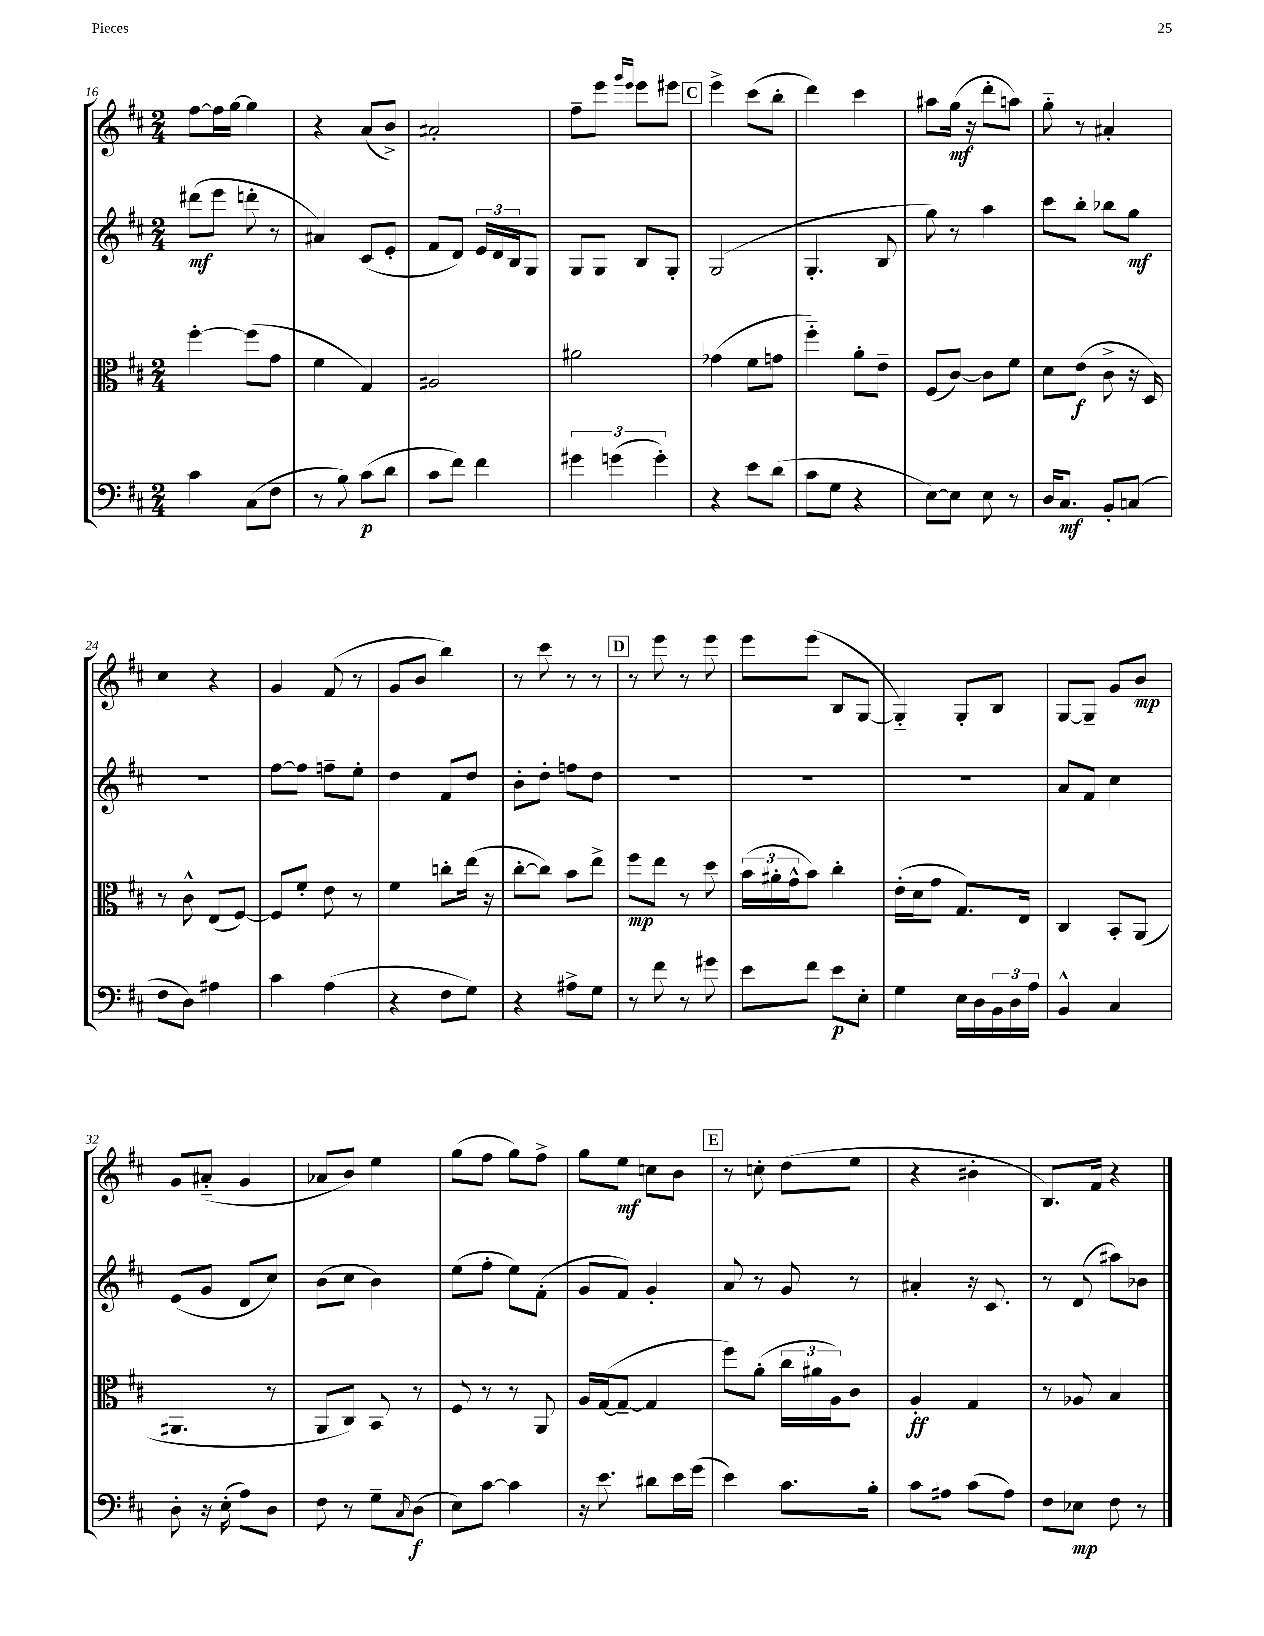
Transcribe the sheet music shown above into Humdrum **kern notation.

**kern	**kern	**kern	**kern
*staff4	*staff3	*staff2	*staff1
*clefF4	*clefC3	*clefG2	*clefG2
*k[f#c#]	*k[f#c#]	*k[f#c#]	*k[f#c#]
*M2/4	*M2/4	*M2/4	*M2/4
4c#	[4ff#'	(8ddd#	[8ff#
.	.	8eee	16ff#]
.	.	.	[16gg
(8C#	(8ff#]	8ddd'	4gg]
8F#	8g	8r	.
=	=	=	=
8r	4f#	4a#)	4r
8B)	.	.	.
(8c#	4G)	(8c#	(8a
8d	.	8e'	8b^)
=	=	=	=
8c#	2A#	8f#	2a#'
8f#)	.	8d)	.
4f#	.	24e	.
.	.	24d	.
.	.	24B	.
.	.	8G	.
=	=	=	=
6g#	2a#	8G	8ff#~
.	.	8G	8eee
(6g	.	.	.
.	.	.	16qqggg
.	.	.	16qqeee
.	.	8B	8eee
6g')	.	.	.
.	.	8G'	8eee#
=	=	=	=
4r	(4g-	(2G	4eee^
8e	8f#	.	(8ccc#
(8d	8g	.	8bb'
=	=	=	=
8c#	4ff#'~)	4.G'	4ddd)
8G	.	.	.
4r	8a'	.	4ccc#
.	8e~	8B	.
=	=	=	=
[8E)	(8F#	8gg)	8aa#
8E]	[8c#)	8r	(16gg
.	.	.	16r
8E	8c#]	4aa	8ddd'
8r	8f#	.	8aa)
=	=	=	=
16D	8d	8ccc#	8gg'~
8.C#	.	.	.
.	(8e	8bb'	8r
8BB'	8c#^	8bb-	4a#'
(8C	16r	8gg	.
.	16D)	.	.
=	=	=	=
8F#	8r	2r	4cc#
8D)	8c#^^	.	.
4A#	(8E	.	4r
.	[8F#)	.	.
=	=	=	=
4c#	8F#]	[8ff#	4g
.	8f#'	8ff#]	.
(4A	8e	8ff~	(8f#
.	8r	8ee'	8r
=	=	=	=
4r	4f#	4dd	8g
.	.	.	8b
8F#	8cc'	8f#	4bb)
8G)	(16ee	8dd	.
.	16r	.	.
=	=	=	=
4r	[8cc#'	8b'	8r
.	8cc#])	8dd'	8ccc#
8A#^	8b	8ff	8r
8G	8ee^	8dd	8r
=	=	=	=
8r	8ff#	2r	8r
8f#	8ee	.	8eee
8r	8r	.	8r
8g#	8dd	.	8eee
=	=	=	=
8e	(24b	2r	8eee
.	24a#'	.	.
.	24g^^	.	.
8f#	8b)	.	(8eee
8e	4cc#'	.	8B
8E'	.	.	[8G
=	=	=	=
4G	(16e'	2r	4G'~])
.	16d	.	.
.	8g	.	.
16E	8.G)	.	8G'
16D	.	.	.
24BB	.	.	8B
24D	.	.	.
.	16E	.	.
24A	.	.	.
=	=	=	=
4BB^^	4C#	8a	[8G
.	.	8f#	8G~]
4C#	8BB'	4cc#	8g
.	(8AA	.	8b
=	=	=	=
8D'	4.AA#	(8e	8g
16r	.	8g	(8a#'~
(16E'	.	.	.
8A)	.	8d	4g
8D	8r	8cc#)	.
=	=	=	=
8F#	8AA	(8b	8a-
8r	8C#)	8cc#	8b)
8G~	8BB	4b)	4ee
8qC#	.	.	.
(8D	8r	.	.
=	=	=	=
8E)	8F#	(8ee	(8gg
[8c#	8r	8ff#'	8ff#
4c#]	8r	8ee)	8gg)
.	8AA	(8f#'	8ff#^
=	=	=	=
16r	16A	8g	8gg
8.e	([16G	.	.
.	8G~_	8f#)	8ee
8d#	4G]	4g'	8cc
16e	.	.	8b
(16g	.	.	.
=	=	=	=
4e)	8ff#)	8a	8r
.	(8a'	8r	8cc'
8.c#	24cc#	8g	(8dd
.	24a#	.	.
.	24A)	.	.
.	8c#	8r	8ee
16B'	.	.	.
=	=	=	=
8c#	4A'	4a#'	4r
8A#	.	.	.
(8c#	4G	16r	4b#'
.	.	8.c#	.
8A#)	.	.	.
=	=	=	=
8F#	8r	8r	8.B)
8E-	8A-	(8d	.
.	.	.	16f#
8F#	4B	8aa#)	4r
8r	.	8b-	.
==	==	==	==
*-	*-	*-	*-
